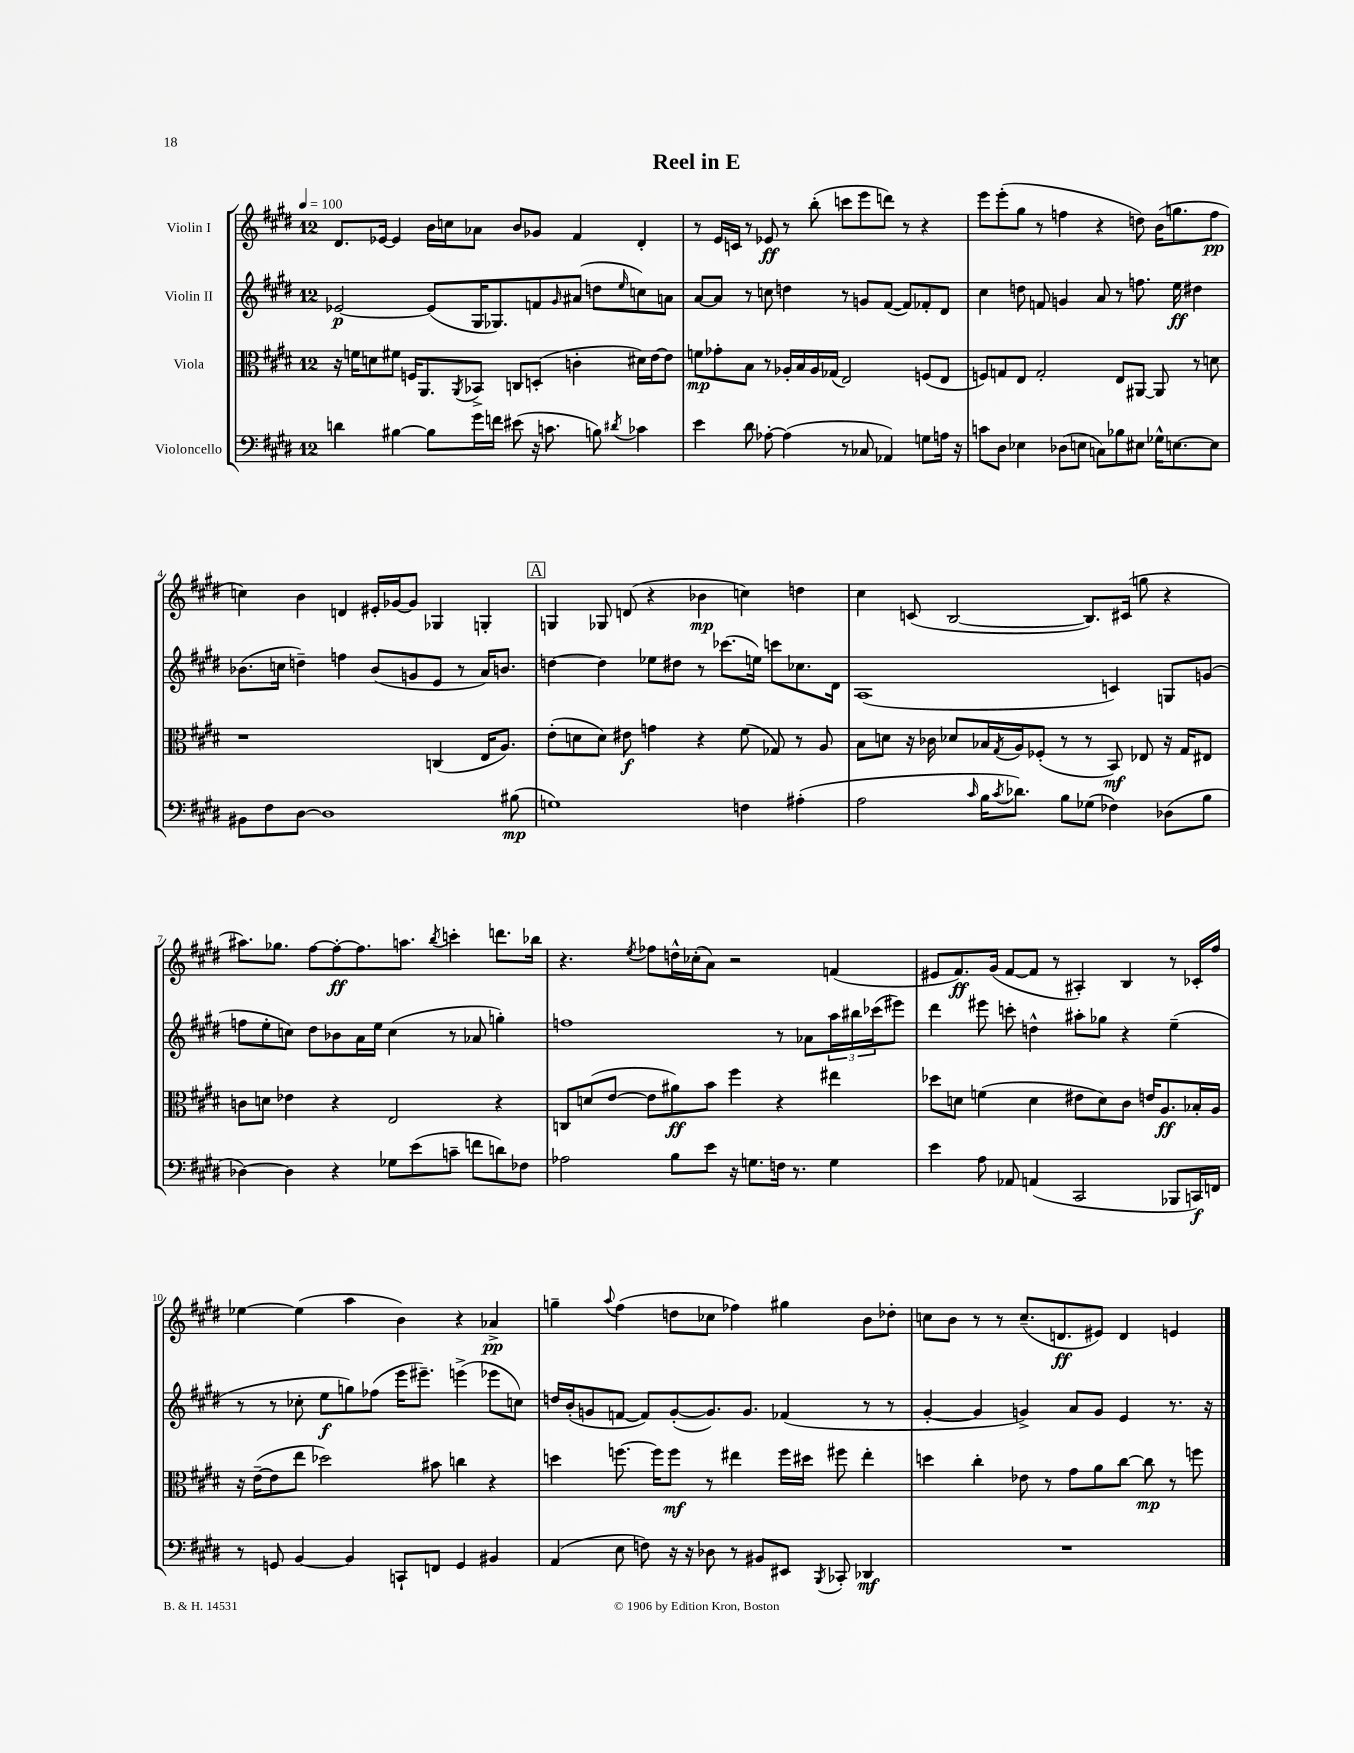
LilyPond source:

\header { title = "Reel in E" }
<<
\new StaffGroup <<
\new Staff = "s0" \with { instrumentName = "Violin I" } {
    \clef treble \key e \major \once \override Staff.TimeSignature.style = #'single-digit \time 12/8 \tempo 4 = 100
    dis'8. ees'16~ ees'4 b'16 c''16 aes'8 b'8 ges'8 fis'4 dis'4-. |
    r8 e'16 c'16 r8 ees'8\ff r8 b''8-.( c'''8 e'''8 d'''8) r8 r4 |
    e'''8 e'''8-.( gis''8 r8 f''4 r4 d''8) b'16( g''8. f''8\pp |
    c''4) b'4 d'4 eis'16-. ges'16~ ges'8 ges4 g4-. |
    \mark \markup { \box "A" } g4 ges8 d'8( r4 bes'4\mp c''4) d''4 |
    cis''4 c'8( b2~ b8.) cis'16( g''8 r4 |
    ais''8.) ges''8. fis''8~ fis''8~-.\ff fis''8. a''8. \acciaccatura { b''8 } c'''4-. d'''8. bes''16 |
    r4. \acciaccatura { e''8 } fes''8 d''16-^ ces''16-.( a'8) r2 f'4( |
    eis'8 fis'8.\ff) gis'16( fis'8~ fis'8 r8 ais4-.) b4 r8 ces'16-. fis''16 |
    ees''4~ ees''4( a''4 b'4) r4 aes'4->\pp |
    g''4-- \appoggiatura { a''8 } fis''4( d''8 ces''8 fes''4) gis''4 b'8 des''8-. |
    c''8 b'8 r8 r8 c''8.--( d'8.\ff eis'8) d'4 e'4 \bar "|." |
}
\new Staff = "s1" \with { instrumentName = "Violin II" } {
    \clef treble \key e \major \once \override Staff.TimeSignature.style = #'single-digit \time 12/8
    ees'2~\p ees'8( gis16 ges8.) f'8 \grace { gis'16 } ais'8( d''8 \grace { e''16 } c''8) a'8 |
    a'8~ a'8 r8 c''8 d''4 r8 g'8 fis'8~( fis'8) fes'8-. dis'8 |
    cis''4 d''8 f'8 g'4 a'8 r8 f''8. e''16\ff dis''4 |
    bes'8.( c''16 d''4--) f''4 bes'8( g'8 e'8 r8 a'16) b'8. |
    \mark \markup { \box "A" } d''4~ d''4 ees''8 dis''8 r8 ces'''8.( e''16) c'''8 ces''8. dis'16 |
    a1( c'4) g8 g'8( |
    f''8 e''8-. c''8) dis''8 bes'8 a'16 e''16 c''4( r8 aes'8 g''4-.) |
    f''1 r8 aes'8 \tuplet 3/2 { a''16 bis''16 ces'''16( } eis'''8) |
    dis'''4 eis'''8 c'''8-. d''4-^ ais''8-. ges''8 r4 e''4--( |
    r8 r8 ces''8-. e''8\f g''8) fes''8( e'''16 eis'''8.--) e'''4->( ees'''8 c''8) |
    d''16 b'16-.( g'8 f'8~ f'8) g'8~-.( g'8.) g'8. fes'4( r8 r8 |
    gis'4~-. gis'4 g'4->) a'8 g'8 e'4 r8. r16 \bar "|." |
}
\new Staff = "s2" \with { instrumentName = "Viola" } {
    \clef alto \key e \major \once \override Staff.TimeSignature.style = #'single-digit \time 12/8
    r16 f'16 d'8 fis'8 f16 a,8. \acciaccatura { a,8 } bes,8-> c8 d8-.( c'4-. dis'16) e'16~ e'8 |
    f'8\mp ges'8-. b8 r8 aes16-. b16 aes16 ges16( e2) f8( e8 |
    f8) g8 e8 g2-. e8 ais,8~ ais,8 r8 d'8 |
    r1 c4( e16 a8.) |
    \mark \markup { \box "A" } e'8-.( d'8 d'8) eis'8\f g'4 r4 fis'8( ges8) r8 a8 |
    b8 d'8 r16 ces'16 des'8 bes16 \acciaccatura { gis8 } a16 fes8-.( r8 r8 b,8\mf) ees8 r16 gis16 eis8 |
    c'8 d'8 ees'4 r4 e2 r4 |
    c8 d'8( e'8~ e'8 ais'8\ff) b'8 fis''4 r4 eis''4 |
    des''8 d'8 f'4( d'4 eis'8 d'8) cis'8 e'16 a8.\ff bes16-. a16 |
    r16 e'16~--( e'8 e''8 des''2) bis'8 c''4 r4 |
    d''4 f''8.~ f''16 f''8\mf r8 eis''4 f''16 dis''16 fis''8 eis''4-. |
    d''4 cis''4-. ees'8 r8 gis'8 a'8 cis''8~ cis''8\mp r8 f''8 \bar "|." |
}
\new Staff = "s3" \with { instrumentName = "Violoncello" } {
    \clef bass \key e \major \once \override Staff.TimeSignature.style = #'single-digit \time 12/8
    d'4 bis4~ bis8 gis'16 f'16 eis'8( r16 c'8. b8) \acciaccatura { dis'8 } ces'4 |
    e'4 dis'8 aes8~-. aes4( r8 ces8 aes,4) g8 a16 r16 |
    c'8 dis8 ees4 des8( e8 c8) bes8 eis8 ges16-^ e8.~ e8 |
    bis,8 fis8 dis8~ dis1 bis8\mp( |
    \mark \markup { \box "A" } g1) f4 ais4-.( |
    a2 \grace { cis'16 } b16 \acciaccatura { cis'8 } des'8.) b8 ges8( fes4) des8( b8 |
    des4~) des4 r4 ges8 e'8( c'8-- f'8 d'8) fes8 |
    aes2 b8 e'8 r16 g8. f16 r8. g4 |
    e'4 a8 aes,8 a,4( cis,2 bes,,8 c,16\f) f,16 |
    r8 g,8 b,4~ b,4 c,8-! f,8 g,4 bis,4 |
    a,4( e8 f8) r16 r16 des8 r8 bis,8 eis,8 \acciaccatura { b,,8 } ces,8-. des,4\mf |
    R1. \bar "|." |
}
>>
>>
